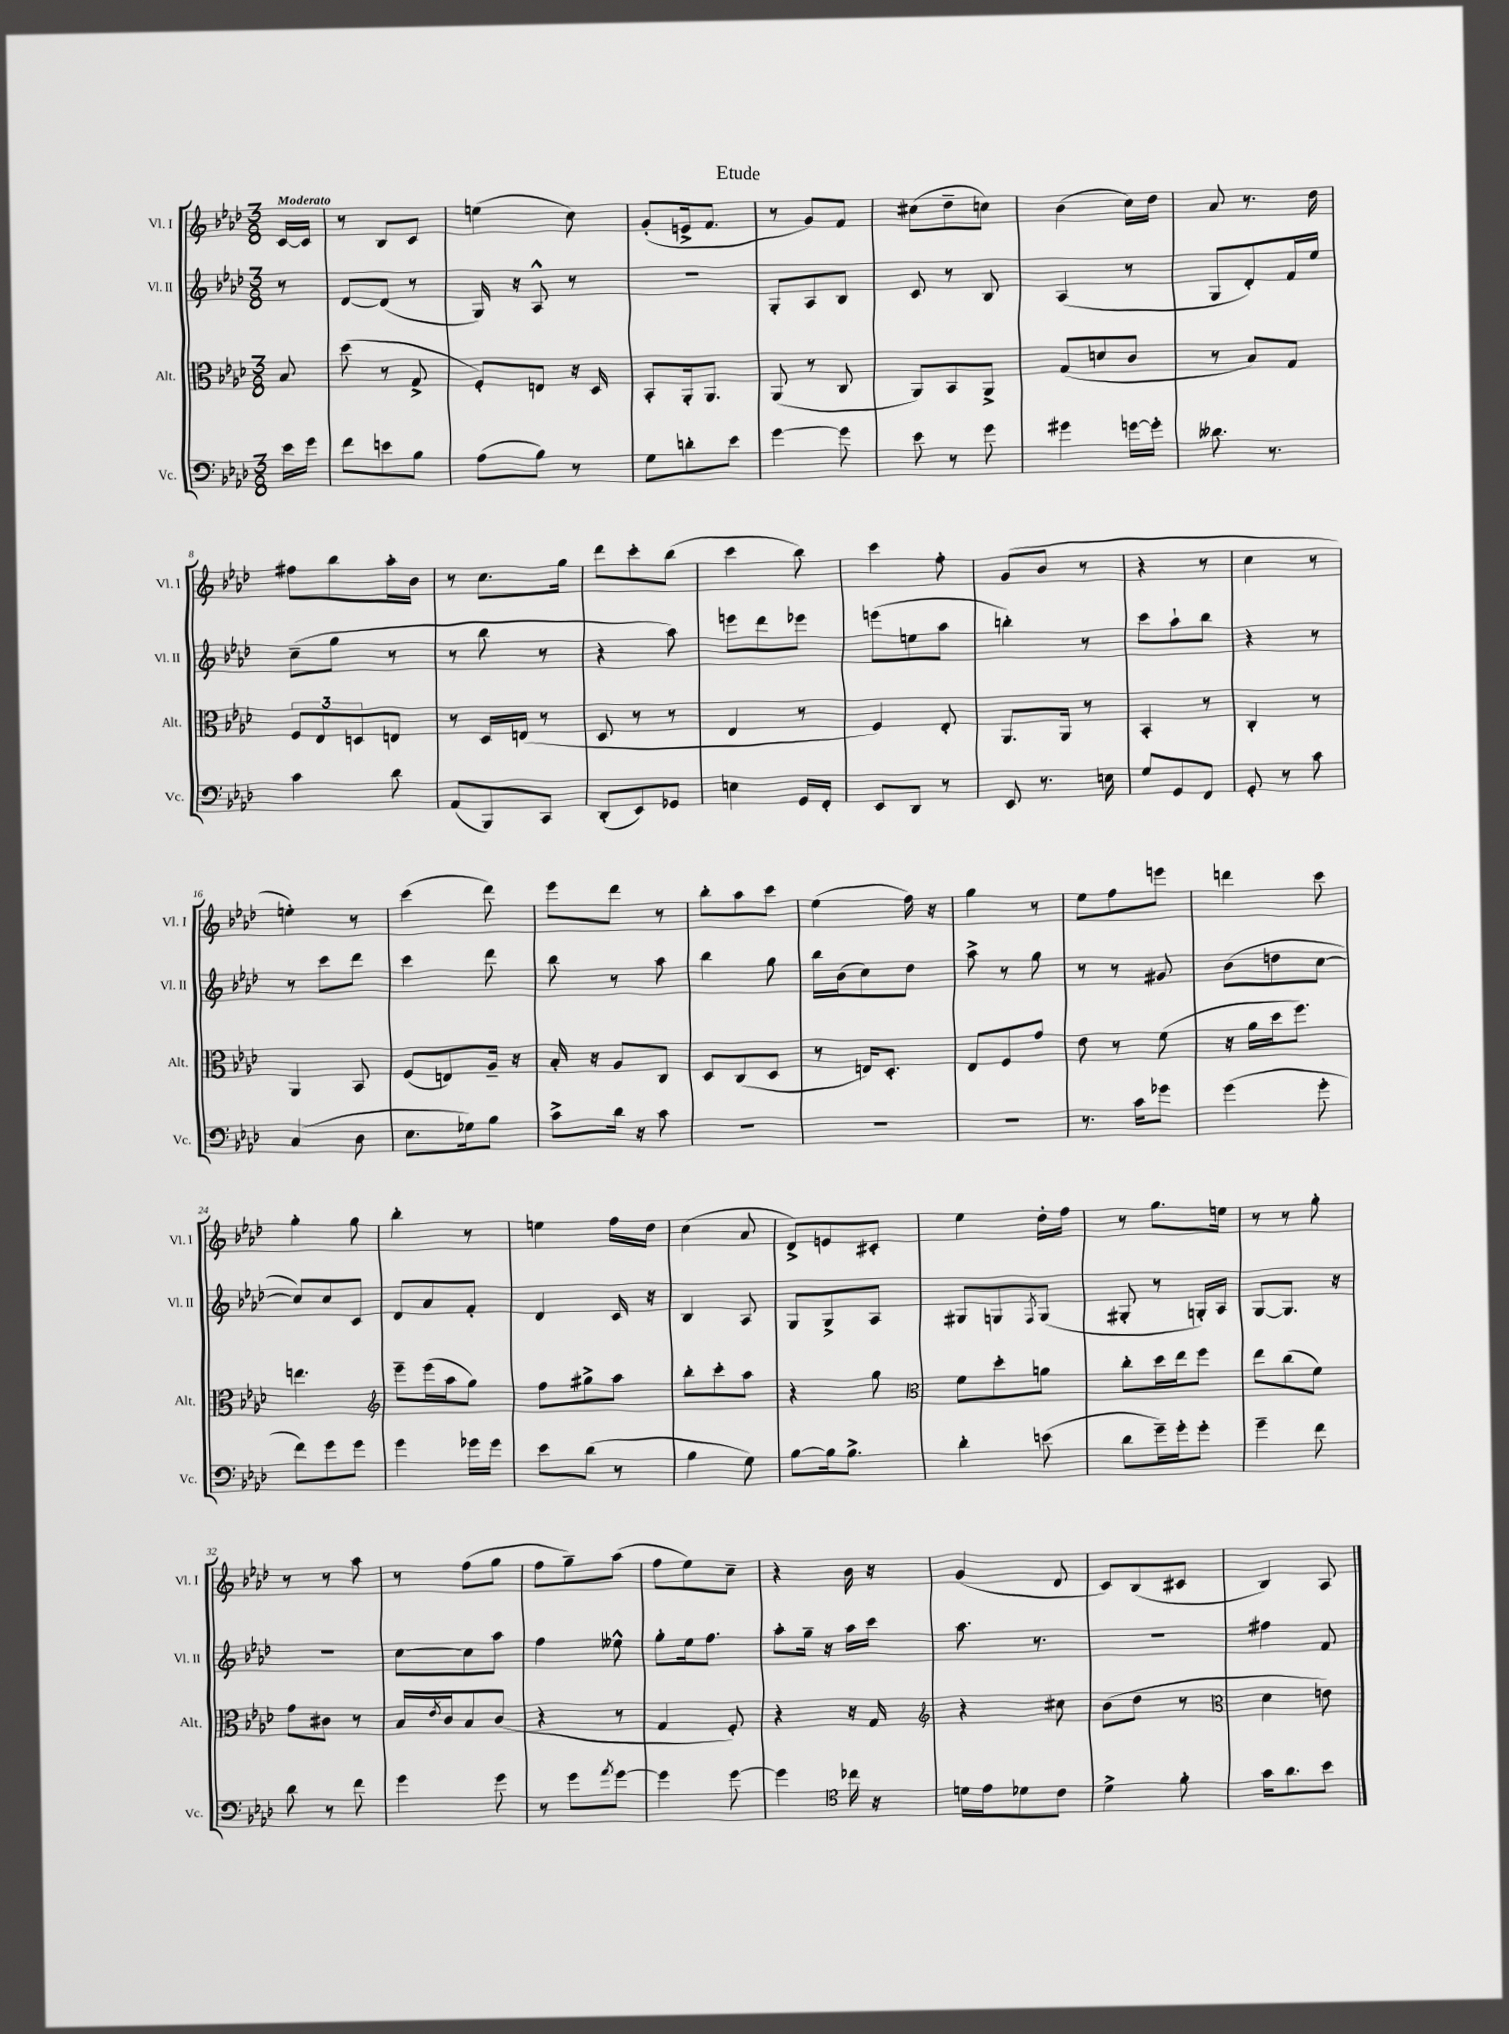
\header { title = "Etude" }
<<
\new StaffGroup <<
\new Staff = "s0" \with { instrumentName = "Vl. I" shortInstrumentName = "Vl. I" } {
    \clef treble \key aes \major \numericTimeSignature \time 3/8 \partial 8 \tempo "Moderato"
    c'16~ c'16 |
    r8 bes8 c'8 |
    e''4( c''8) |
    g'8-.( e'16-> f'8. |
    r8 g'8) f'8 |
    cis''8( des''8-- c''8) |
    bes'4( c''16) des''16 |
    aes'8 r8. des''16 |
    fis''8 bes''8 aes''16-. bes'16 |
    r8 c''8. g''16 |
    des'''8 c'''8-. bes''8( |
    c'''4 bes''8) |
    c'''4 f''8-. |
    g'8( bes'8 r8 |
    r4 r8 |
    c''4 r8 |
    e''4-.) r8 |
    c'''4( des'''8) |
    ees'''8 des'''8 r8 |
    bes''8-. aes''8 c'''8 |
    ees''4( f''16) r16 |
    g''4 r8 |
    ees''8 f''8 e'''8 |
    d'''4 c'''8 |
    g''4-. g''8 |
    bes''4-. r8 |
    e''4 f''16 des''16 |
    c''4( aes'8 |
    des'8->) e'8 cis'8-. |
    ees''4 des''16-. f''16 |
    r8 g''8. e''16 |
    r8 r8 g''8-. |
    r8 r8 aes''8 |
    r8 f''8( g''8 |
    f''8 g''8--) aes''8( |
    f''8 ees''8) c''8-- |
    r4 bes'16 r16 |
    g'4( des'8 |
    c'8) bes8( cis'8 |
    bes4) aes8 \bar "|." |
}
\new Staff = "s1" \with { instrumentName = "Vl. II" shortInstrumentName = "Vl. II" } {
    \clef treble \key aes \major \numericTimeSignature \time 3/8 \partial 8
    r8 |
    des'8~ des'8( r8 |
    g16) r16 aes8-^ r8 |
    R4. |
    g8-. aes8 bes8 |
    c'8 r8 bes8 |
    aes4( r8 |
    g8 des'8-.) f'16 ees''16 |
    c''8--( g''8 r8 |
    r8 bes''8 r8 |
    r4 aes''8) |
    e'''8 des'''8 ees'''8 |
    e'''8( e''8 aes''8 |
    b''4-.) r8 |
    c'''8 aes''8-! bes''8 |
    r4 r8 |
    r8 c'''8 des'''8 |
    c'''4 des'''8 |
    bes''8 r8 aes''8 |
    bes''4 g''8 |
    bes''16 bes'16( c''8) des''8 |
    aes''8-> r8 g''8 |
    r8 r8 gis'8 |
    bes'8( d''8 c''8~ |
    c''8) c''8 c'8 |
    des'8 aes'8 f'8-. |
    des'4 c'16 r16 |
    bes4 aes8 |
    g8 g8-> aes8 |
    gis8 g8 \acciaccatura { f8 } g8( |
    gis8-. r8 g16-.) aes16 |
    g8~ g8. r16 |
    R4. |
    c''8~ c''8 aes''8 |
    f''4 eeses''8-^ |
    g''8-. ees''16 f''8. |
    aes''8-. g''16-- r16 aes''16 c'''16 |
    aes''8. r8. |
    R4. |
    fis''4 f'8 \bar "|." |
}
\new Staff = "s2" \with { instrumentName = "Alt." shortInstrumentName = "Alt." } {
    \clef alto \key aes \major \numericTimeSignature \time 3/8 \partial 8
    bes8 |
    des''8( r8 g8-> |
    f8-.) e8 r16 des16 |
    bes,8-. aes,16-. aes,8. |
    aes,8( r8 c8 |
    aes,8) bes,8 aes,8-> |
    g8( d'8 c'8 |
    r8 bes8) g8 |
    \tuplet 3/2 { f8 ees8 d8 } e8 |
    r8 des16 e16( r8 |
    des8 r8 r8 |
    ees4 r8 |
    f4) ees8-. |
    aes,8. aes,16 r8 |
    bes,4-. r8 |
    c4-. r8 |
    aes,4 bes,8 |
    f8( e8) aes16-- r16 |
    bes16-. r16 aes8 c8 |
    des8 c8( des8 |
    r8 e16) des8.-. |
    ees8 f8 g'8 |
    ees'8 r8 f'8( |
    r16 aes'16 des''16 f''8.) |
    e''4. |
    \clef treble ees'''8-- ees'''16( aes''16 g''8) |
    f''8 gis''8-> aes''8 |
    bes''8-. c'''8-. aes''8 |
    r4 g''8 |
    \clef alto f'8 des''8-. a'8 |
    c''8-. des''16 ees''16 f''8 |
    ees''8 c''8( f'8) |
    g'8 cis'8 r8 |
    bes16 \acciaccatura { ees'8 } c'16 bes8 c'8( |
    r4 r8 |
    g4 f8-.) |
    r4 r16 g16 |
    \clef treble r4 cis''8 |
    bes'8( des''8 r8 |
    \clef alto des'4 e'8) \bar "|." |
}
\new Staff = "s3" \with { instrumentName = "Vc." shortInstrumentName = "Vc." } {
    \clef bass \key aes \major \numericTimeSignature \time 3/8 \partial 8
    ees'16 g'16 |
    f'8 e'8 bes8 |
    aes8( bes8) r8 |
    g8 d'8-. ees'8 |
    g'4~ g'8 |
    ees'8 r8 g'8 |
    gis'4 g'16~ g'16-. |
    deses'8. r8. |
    c'4 des'8 |
    aes,8( bes,,8) c,8 |
    des,8-.( ees,8) ges,8 |
    e4 g,16 f,16-. |
    ees,8 des,8 r8 |
    ees,8 r8. e16 |
    g8 g,8 f,8 |
    g,8-. r8 c'8 |
    c4( des8 |
    ees8. ges16) bes8 |
    c'8-> des'16 r16 c'8 |
    R4. |
    R4. |
    R4. |
    r8. c'16 ges'8 |
    g'4( g'8-. |
    f'8) g'8 g'8 |
    g'4 ges'16 ges'16 |
    ees'8 des'8( r8 |
    bes4 g8) |
    bes8~ bes16 bes8.-> |
    des'4-. e'8( |
    des'8 g'16--) g'16-. g'8-. |
    g'4-- f'8 |
    des'8 r8 f'8 |
    g'4 g'8 |
    r8 g'8 \acciaccatura { aes'8 } g'8~ |
    g'4 g'8~ |
    g'4 \clef tenor ces''16 r16 |
    d'16 ees'16 des'8 c'8 |
    des'4-> f'8-. |
    g'16 aes'8. bes'8 \bar "|." |
}
>>
>>
